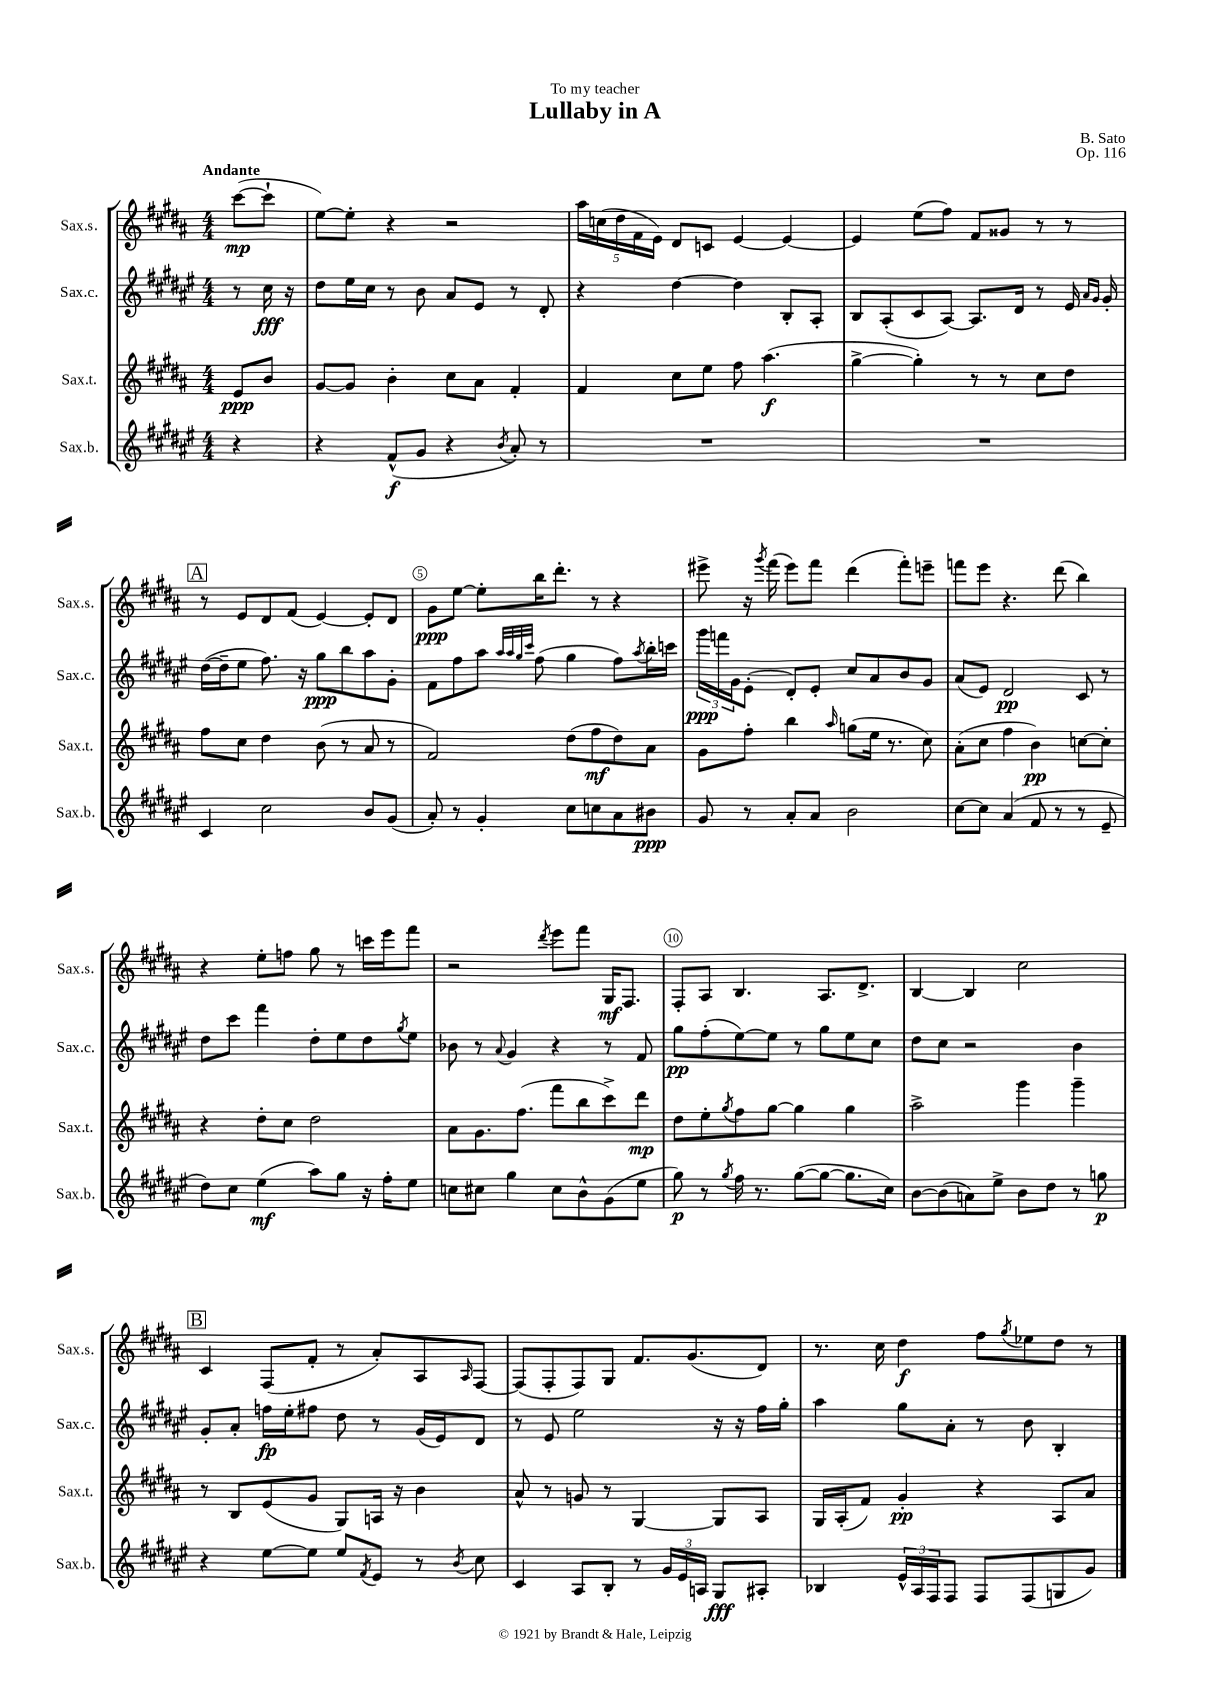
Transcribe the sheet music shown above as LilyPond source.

\header { title = "Lullaby in A" composer = "B. Sato" dedication = "To my teacher" opus = "Op. 116" }
<<
\new StaffGroup <<
\new Staff = "s0" \with { instrumentName = "Sax.s." shortInstrumentName = "Sax.s." } {
    \clef treble \key b \major \numericTimeSignature \time 4/4 \partial 4 \tempo "Andante"
    cis'''8~\mp( cis'''8-! |
    e''8~) e''8-. r4 r2 |
    \tuplet 5/4 { ais''16 c''16( dis''16 fis'16 e'16) } dis'8 c'8 e'4~ e'4~ |
    e'4 e''8( fis''8) fis'8 gisis'8 r8 r8 |
    \mark \markup { \box "A" } r8 e'8 dis'8 fis'8( e'4~) e'8-. dis'8 |
    gis'8\ppp e''8~ e''8-. b''16 dis'''8.-. r8 r4 |
    eis'''8-> r16 \acciaccatura { gis'''8 } fis'''16( eis'''8) fis'''8 dis'''4( fis'''8-.) e'''8-- |
    f'''8 e'''8 r4. dis'''8( b''4) |
    r4 e''8-. f''8 gis''8 r8 c'''16 e'''16 fis'''8 |
    r2 \acciaccatura { dis'''8 } e'''8 fis'''8 gis16\mf fis8. |
    fis8-. ais8 b4. ais8. dis'8.-> |
    b4~ b4 cis''2 |
    \mark \markup { \box "B" } cis'4 fis8( fis'8-. r8 ais'8-.) ais8 \grace { ais16 } fis8~ |
    fis8( fis8-. fis8) gis8 fis'8. gis'8.( dis'8) |
    r8. cis''16 dis''4\f fis''8 \acciaccatura { gis''8 } ees''8 dis''8 r8 \bar "|." |
}
\new Staff = "s1" \with { instrumentName = "Sax.c." shortInstrumentName = "Sax.c." } {
    \clef treble \key fis \major \numericTimeSignature \time 4/4 \partial 4
    r8 cis''16\fff r16 |
    dis''8 eis''16 cis''16 r8 b'8 ais'8 eis'8 r8 dis'8-. |
    r4 dis''4~ dis''4 b8-. ais8-. |
    b8 ais8-.( cis'8 ais8~) ais8. dis'16 r8 eis'16 \grace { ais'16 gis'16 } gis'16-. |
    \mark \markup { \box "A" } dis''16~( dis''16-- eis''8 fis''8.) r16 gis''8\ppp b''8 ais''8 gis'8-. |
    fis'8 fis''8 ais''8 \grace { ais''32 ais''32 gis''32 cis'''32 } fis''8( gis''4 fis''8) \acciaccatura { ais''8 } b''16-. c'''16 |
    \tuplet 3/2 { gis'''16\ppp f'''16 gis'16 } eis'8-.( dis'8-.) eis'8-. cis''8 ais'8 b'8 gis'8 |
    ais'8( eis'8) dis'2\pp cis'8 r8 |
    dis''8 cis'''8 fis'''4 dis''8-. eis''8 dis''8 \acciaccatura { gis''8 } eis''8 |
    bes'8 r8 \appoggiatura { ais'8 } gis'4 r4 r8 fis'8 |
    gis''8\pp fis''8-.( eis''8~) eis''8 r8 gis''8 eis''8 cis''8 |
    dis''8 cis''8 r2 b'4 |
    \mark \markup { \box "B" } gis'8-. ais'8-. f''16\fp eis''16-. fis''8 dis''8 r8 gis'16( eis'16) dis'8 |
    r8 eis'8 eis''2 r16 r16 fis''16 gis''16-. |
    ais''4 gis''8 ais'8-. r8 b'8 b4-. \bar "|." |
}
\new Staff = "s2" \with { instrumentName = "Sax.t." shortInstrumentName = "Sax.t." } {
    \clef treble \key b \major \numericTimeSignature \time 4/4 \partial 4
    e'8\ppp b'8 |
    gis'8~ gis'8 b'4-. cis''8 ais'8 fis'4-. |
    fis'4 cis''8 e''8 fis''8 ais''4.\f( |
    gis''4~-> gis''4-.) r8 r8 cis''8 dis''8 |
    \mark \markup { \box "A" } fis''8 cis''8 dis''4 b'8( r8 ais'8 r8 |
    fis'2) dis''8( fis''8\mf dis''8) ais'8 |
    gis'8 fis''8-. b''4 \grace { ais''16 } g''8( e''16 r8. cis''8) |
    ais'8-.( cis''8 fis''4 b'4\pp) c''8~ c''8-. |
    r4 dis''8-. cis''8 dis''2 |
    ais'8 gis'8. fis''8.( fis'''8 b''8 cis'''8->) dis'''8\mp |
    dis''8 e''8-. \acciaccatura { gis''8 } fis''8 gis''8~ gis''4 gis''4 |
    ais''2-> gis'''4 gis'''4-- |
    \mark \markup { \box "B" } r8 b8 e'8( gis'8 gis8) a16 r16 b'4 |
    ais'8-^ r8 g'8 r8 gis4~ gis8 ais8 |
    gis16 ais16-.( fis'8) gis'4-.\pp r4 ais8 ais'8 \bar "|." |
}
\new Staff = "s3" \with { instrumentName = "Sax.b." shortInstrumentName = "Sax.b." } {
    \clef treble \key fis \major \numericTimeSignature \time 4/4 \partial 4
    r4 |
    r4 fis'8-^\f( gis'8 r4 \acciaccatura { b'8 } ais'8-.) r8 |
    R1 |
    R1 |
    \mark \markup { \box "A" } cis'4 cis''2 b'8 gis'8( |
    ais'8-.) r8 gis'4-. cis''8 c''8 ais'8 bis'8\ppp |
    gis'8 r8 ais'8-. ais'8 b'2 |
    cis''8~ cis''8 ais'4( fis'8 r8 r8 eis'8-- |
    dis''8) cis''8 eis''4\mf( ais''8) gis''8 r16 fis''16-. eis''8 |
    c''8 cis''8 gis''4 cis''8 b'8-^ gis'8( eis''8 |
    gis''8\p) r8 \acciaccatura { gis''8 } fis''16 r8. gis''8~( gis''8~ gis''8. cis''16) |
    b'8~ b'8( a'8) eis''8-> b'8 dis''8 r8 g''8\p |
    \mark \markup { \box "B" } r4 eis''8~ eis''8 eis''8 \acciaccatura { fis'8 } eis'8 r8 \acciaccatura { b'8 } cis''8 |
    cis'4 ais8 b8-. r8 \tuplet 3/2 { gis'16 eis'16 a16 } gis8\fff ais8-. |
    bes4 \tuplet 3/2 { eis'16-^ ais16 fis16 } fis8 fis8 fis8( g8 gis'8) \bar "|." |
}
>>
>>
\layout { \context { \Score \override BarNumber.break-visibility = ##(#f #t #t) barNumberVisibility = #(every-nth-bar-number-visible 5) \override BarNumber.stencil = #(make-stencil-circler 0.1 0.3 ly:text-interface::print) } }
